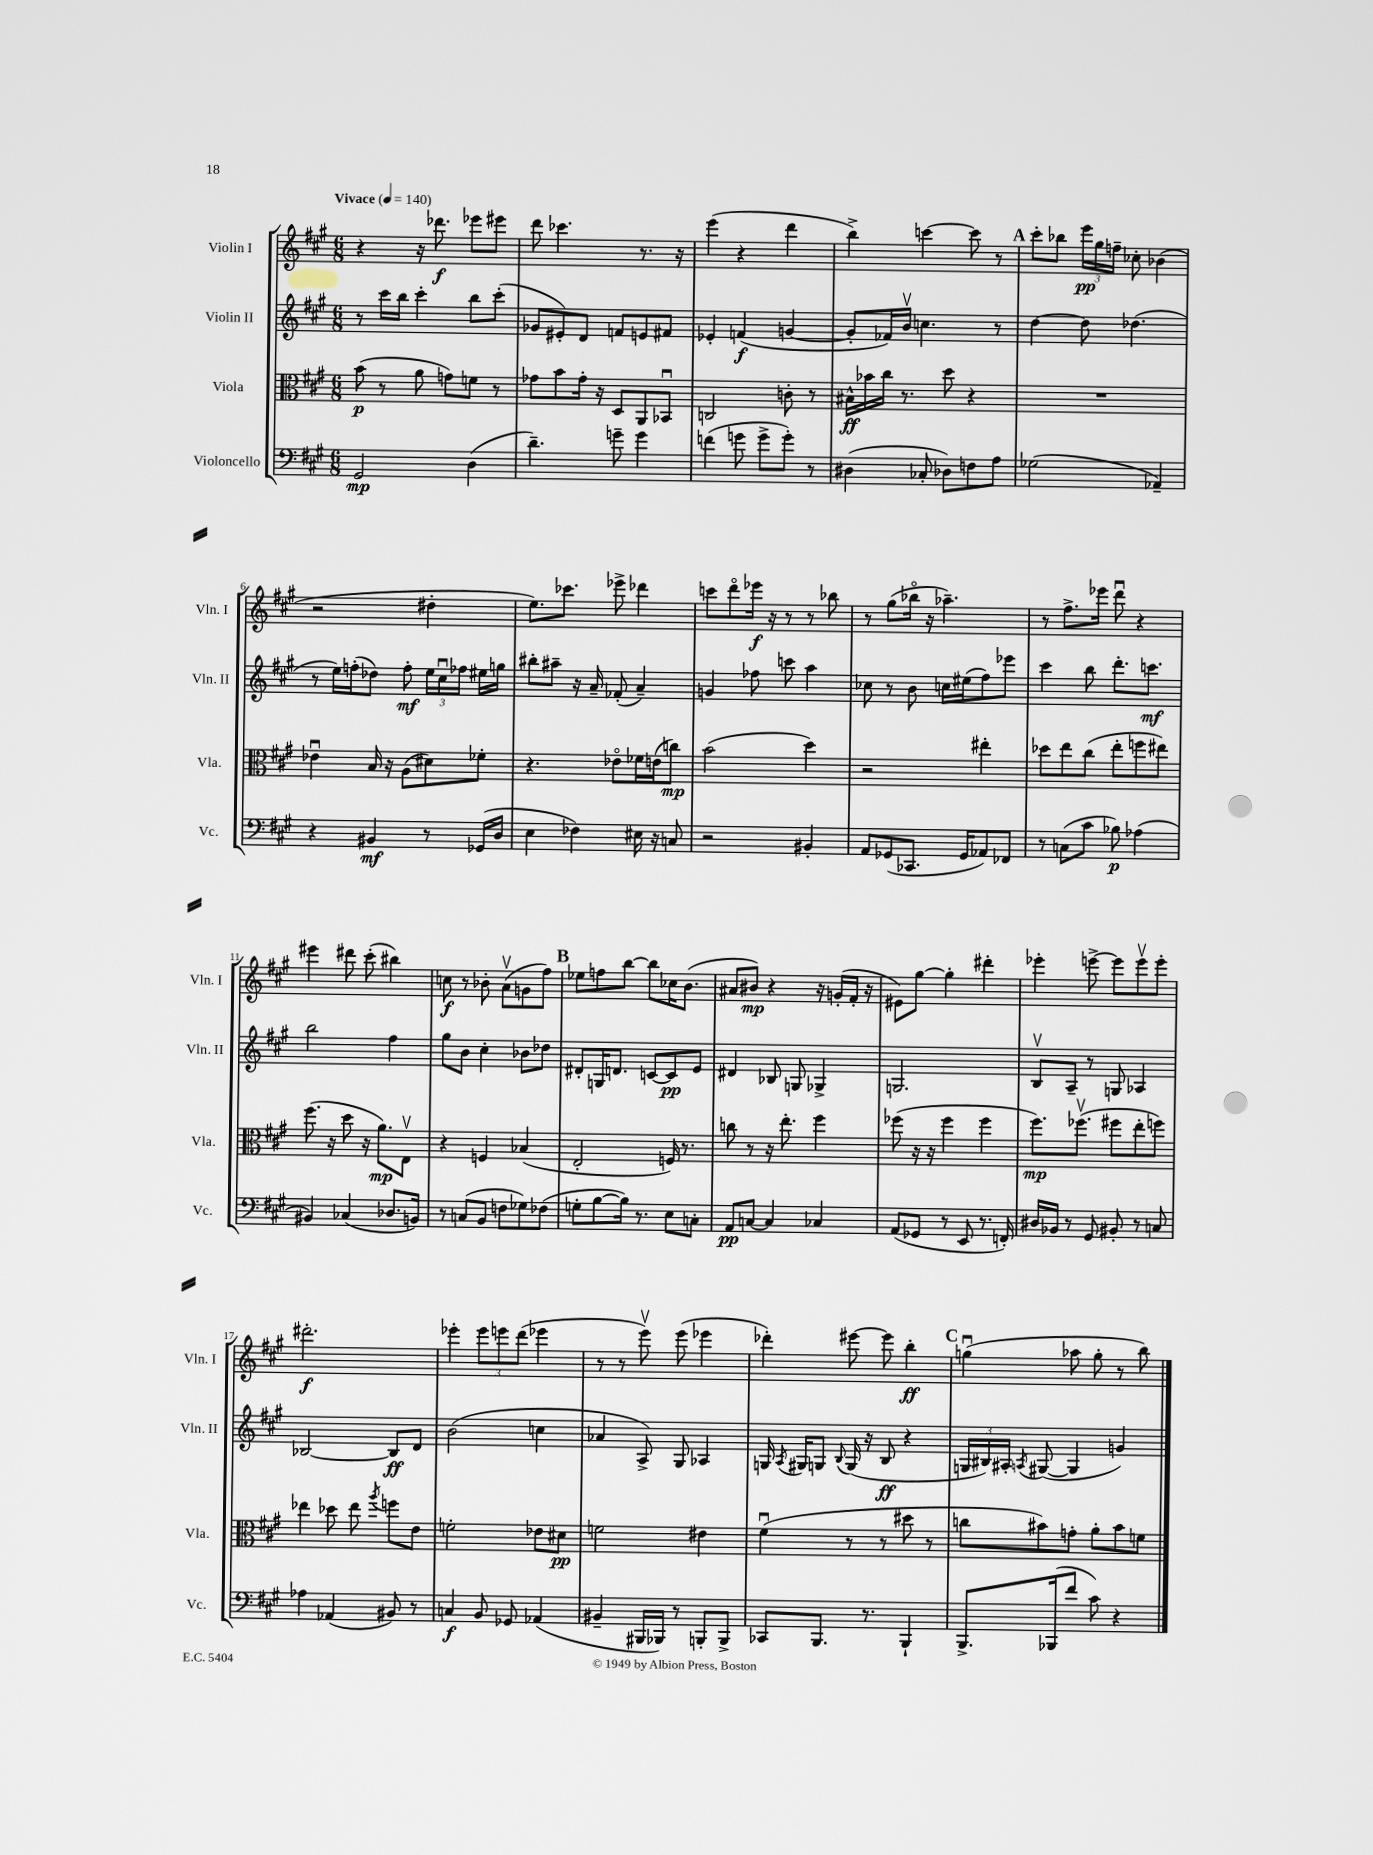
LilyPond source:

<<
\new StaffGroup <<
\new Staff = "s0" \with { instrumentName = "Violin I" shortInstrumentName = "Vln. I" } {
    \clef treble \key a \major \numericTimeSignature \time 6/8 \tempo "Vivace" 4 = 140
    \autoBeamOff r4 r16 des'''8.\f ees'''8[ eis'''8] |
    d'''8 ces'''4. r8. r16 |
    e'''4( r4 d'''4 |
    b''4->) c'''4~ c'''8 r8 |
    \mark \markup { \bold "A" } cis'''8[-. bes''8] \tuplet 3/2 { e'''16[\pp gis''16 f''16]-- } ces''8-. bes'4( |
    r2 dis''4-. |
    e''8.[) ces'''8.] ees'''8-> des'''4 |
    c'''8[ d'''8\flageolet ees'''16]\f r16 r8 r8 bes''8 |
    r8 gis''8[( bes''16]\flageolet r16 aes''4.--) |
    r8 fis''8.[-> ees'''16] d'''8\downbow r4 |
    eis'''4 dis'''8 cis'''8-.( bis''4) |
    c''8\f r8 bes'8-. a'8[\upbow( g'8 fis''8]) |
    \mark \markup { \bold "B" } ees''8[ f''8 b''8]~ b''8[ ces''16 b'8.]( |
    ais'8[ bis'8]\mp) r4 r16 g'16[-.( fis'16]-. r16 |
    eis'8[) gis''8]~ gis''4-. dis'''4-. |
    ees'''4-. e'''8~-> e'''8[ e'''8\upbow e'''8]-. |
    dis'''2.-.\f |
    ees'''4-. \tuplet 3/2 { ees'''8[ e'''8 d'''8]( } ees'''4 |
    r8 r8 e'''8\upbow) e'''8( ees'''4 |
    des'''4-.) eis'''8~ eis'''8 b''4-.\ff |
    \mark \markup { \bold "C" } g''4\downbow( aes''8 g''8-. r8 b''8) \bar "|." |
}
\new Staff = "s1" \with { instrumentName = "Violin II" shortInstrumentName = "Vln. II" } {
    \clef treble \key a \major \numericTimeSignature \time 6/8
    \autoBeamOff r8 cis'''16[ b''16] cis'''4-. b''8[ cis'''8]-.( |
    ges'8[ eis'8-.) d'8] f'8[ e'8 fis'8] |
    ees'4-. f'4\f( g'4~ |
    g'8[-. fes'16) b'16]\upbow c''4. r8 |
    \mark \markup { \bold "A" } d''4~ d''8 des''4.( |
    r8 e''16[) f''16-.( des''8]) f''8-.\mf \tuplet 3/2 { e''16[ cis''16\downbow fes''16] } eis''16[ g''16] |
    bis''8[-. ais''8]-- r16 a'16-- fes'8-.( a'4--) |
    g'4 fes''8 c'''8 a''4 |
    ces''8 r8 b'8 c''16[ eis''16( fis''8) ees'''8] |
    cis'''4 b''8 d'''8.[-. c'''8.]\mf |
    b''2 fis''4 |
    gis''8[ b'8] cis''4-. bes'8[ des''8] |
    \mark \markup { \bold "B" } dis'8[-. g16 d'8.] c'8[~ c'8\pp e'8] |
    dis'4 bes8 g8 ges4-> |
    g2. |
    b8[\upbow a8]-- r8 g8 aes4 |
    bes2~ bes8[\ff d'8] |
    b'2( c''4 |
    aes'4 a8->) gis8 aes4 |
    g16 \acciaccatura { a8 } gis16[ g8] \appoggiatura { b8 } g16( r16 b8\ff r4 |
    \mark \markup { \bold "C" } \tuplet 3/2 { g16[ bis16) ais16]-. } \acciaccatura { a8 } gis8~( gis4 g'4) \bar "|." |
}
\new Staff = "s2" \with { instrumentName = "Viola" shortInstrumentName = "Vla." } {
    \clef alto \key a \major \numericTimeSignature \time 6/8
    \autoBeamOff b'8\p( r8 a'8 g'8[) f'8] r8 |
    ges'8[ b'8 ges'16]-. r16 d8[ a,8 bes,8]\downbow |
    c2 c'8-. r8 |
    bis16[-^\ff bes'16 cis''16] r8. d''8 r4 |
    \mark \markup { \bold "A" } R2. |
    ees'4\downbow b16 r16 a8[( dis'8) fes'8]-. |
    r4. ees'8[\flageolet fes'16 e'16( c''8]\mp) |
    b'2( d''4) |
    r2 eis''4-. |
    des''8[ e''8 cis''8]( e''8[-. f''8 eis''8]) |
    fis''8.( r16 d''8 r16 a'8.[\mp) e8]\upbow |
    r4 f4 bes4( |
    \mark \markup { \bold "B" } e2-. f16) r8. |
    c''8 r8 r16 e''8.-. fis''4 |
    fes''8( r16 r16 fes''4 fes''4 |
    fis''8.[\mp) fes''8.]\upbow( fis''8[ e''8-. f''8]) |
    ees''4 des''8 ees''8 \acciaccatura { a''8 } f''8[ e'8] |
    f'2-. ees'8[ dis'8]\pp |
    f'2 eis'4 |
    fis'4\downbow( r8 r8 dis''8 r8 |
    \mark \markup { \bold "C" } c''8[ bis'8) g'8]-. a'8[-. bis'8 f'8] \bar "|." |
}
\new Staff = "s3" \with { instrumentName = "Violoncello" shortInstrumentName = "Vc." } {
    \clef bass \key a \major \numericTimeSignature \time 6/8
    \autoBeamOff gis,2\mp d4( |
    d'4.--) g'8-- g'4 |
    f'4( g'8 g'8[-> g'8]-.) r8 |
    dis4( ces8-. des8[) f8 a8] |
    \mark \markup { \bold "A" } ges2( aes,4--) |
    r4 bis,4\mf r8 ges,16[( d16] |
    e4 fes4) eis16 r16 c8 |
    r2 bis,4-. |
    a,8[ ges,8( ces,8.] ges,16[ aes,8) fes,8] |
    r8 c8[( cis'8] bes8\p) aes4( |
    bis,4) ces4( des8.[ b,16]) |
    r8 c8[( b,8] f8[ ges8) fes8]( |
    \mark \markup { \bold "B" } g8[-. b8~ b16]) r8. e8[ c8]-. |
    a,8[\pp c8]~ c4 ces4 |
    a,8[( ges,8] r8 e,8 r8. f,16-.) |
    dis16[ bes,16] r8 gis,8 bis,8-. r8 c8 |
    aes4 aes,4( bis,8) r8 |
    c4\f b,8 ges,8 aes,4( |
    bis,4-- bis,,16[ bes,,16]) r8 b,,8[-. b,,8]-> |
    ces,8[ b,,8.] r8. b,,4-! |
    \mark \markup { \bold "C" } b,,8.[-> bes,,16( fis'8] cis'8) r4 \bar "|." |
}
>>
>>
